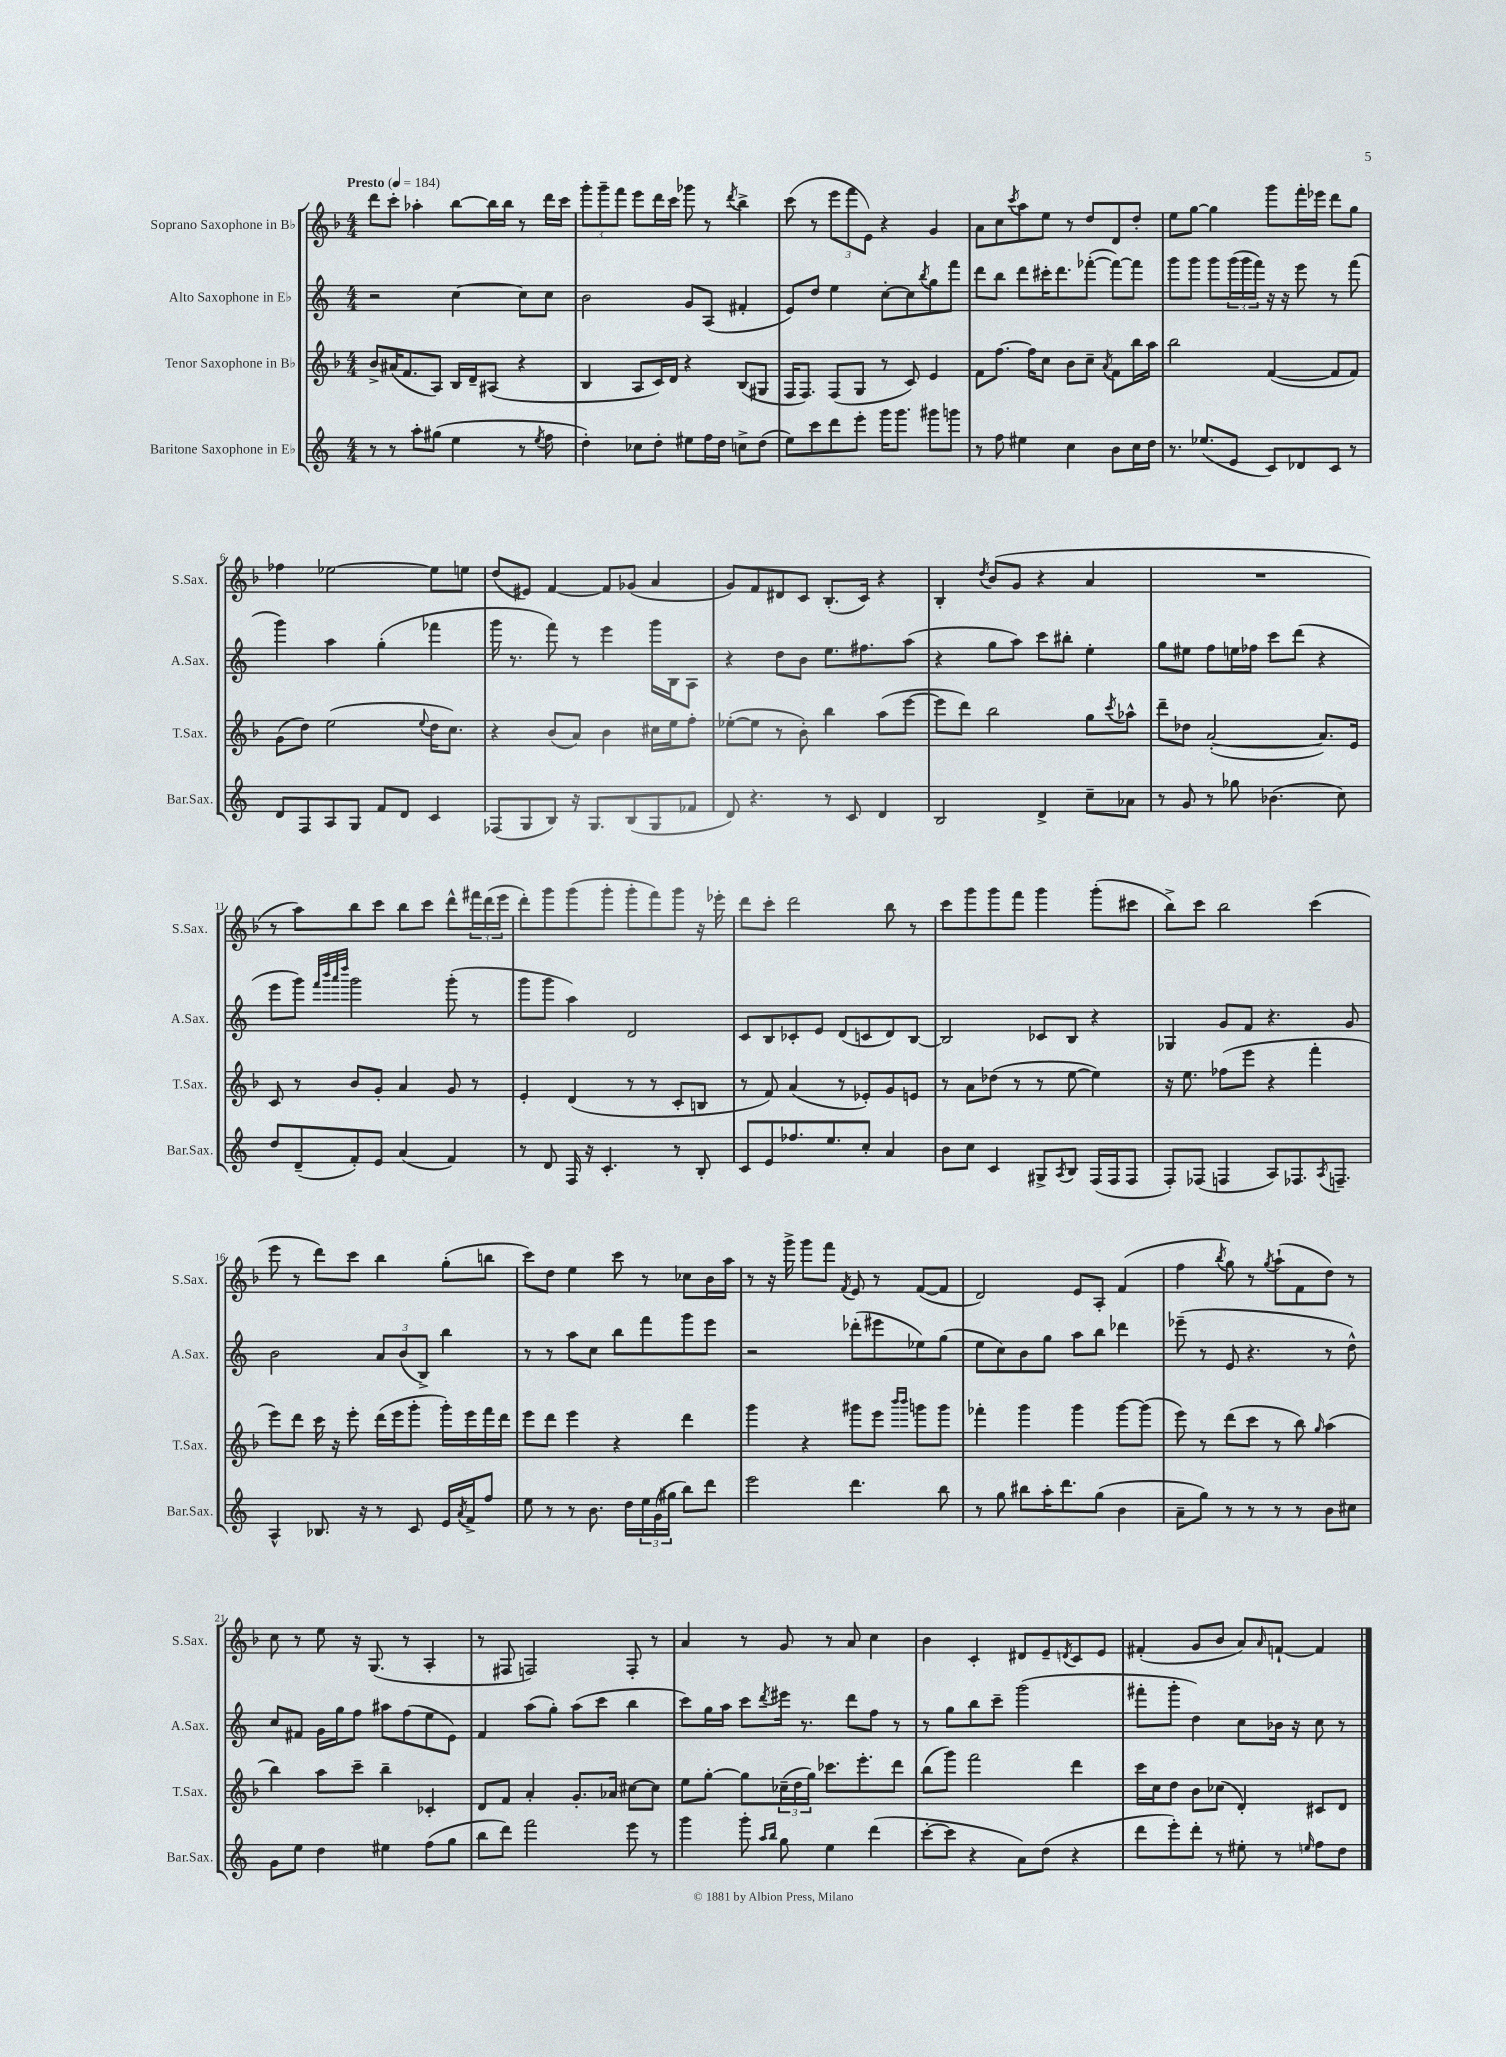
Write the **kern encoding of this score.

**kern	**kern	**kern	**kern
*staff4	*staff3	*staff2	*staff1
*clefG2	*clefG2	*clefG2	*clefG2
*k[]	*k[b-]	*k[]	*k[b-]
*M4/4	*M4/4	*M4/4	*M4/4
*MM184	*MM184	*MM184	*MM184
8r	8b-^	2r	8ddd
8r	(16a#	.	8ccc'
.	8.f	.	.
8aa'	.	.	4aa-'
(8gg#	8A)	.	.
4ee	16B-	[4cc	[8bb-
.	16d~	.	.
.	(8A#	.	16bb-]
.	.	.	16bb-
8r	4r	8cc]	8r
8qee	.	.	.
8ff	.	8cc	16ddd
.	.	.	16ccc
=	=	=	=
4dd')	4B-	2b	12ggg'
.	.	.	12ggg~
.	.	.	12fff
8cc-	8A	.	8eee
8dd'	16c)	.	16ddd
.	16d	.	16ccc
8ee#	4r	8g	8ggg-
16ff	.	(8A	8r
16dd	.	.	.
.	.	.	8qddd
8cc^	(8B-	4f#'	4bb-^
(8dd	8G#	.	.
=	=	=	=
8ee)	16F	8e)	(8ccc
.	8.F)	.	.
8ccc	.	8dd	8r
8ddd	(8F	4ee	12eee
.	.	.	12fff
8eee'	8G	.	.
.	.	.	12e)
16ggg	8r	[8cc'	4r
8.ggg	.	.	.
.	8c)	8cc]	.
.	.	8qbb	.
8ggg#	4e	8gg	4g
8ggg	.	8fff	.
=	=	=	=
8r	8f	8ddd	8a
8ff	[8.ff	8bb	8cc
.	.	.	8qccc
4ee#	.	8ddd	8aa
.	16ff]	.	.
.	8cc	16ccc#'	8ee
.	.	8.ddd	.
4cc	8b-	.	8r
.	8cc~	([8fff-'	8dd
.	8qa	.	.
8b	8f	8fff-_)	8d
16cc	16bb-	8fff-]	8dd'
16dd	16aa	.	.
=	=	=	=
8.r	2bb-	8ggg	8ee
.	.	8ggg	[8gg
(8.ee-	.	.	.
.	.	8ggg	4gg]
8e	.	(24ggg	.
.	.	24ggg	.
.	.	24fff)	.
8c)	([4f	16r	8ggg
.	.	16r	.
8d-	.	8eee	16fff'
.	.	.	16eee-
8c	8f]	8r	8ddd
8r	8f)	(8fff	8gg
=	=	=	=
8d	(8g	4ggg)	4ff-
8F	8dd)	.	.
8A	(2ee	4aa	[2ee-
8G	.	.	.
8f	.	(4gg'	.
8d	.	.	.
.	8qqee	.	.
4c	16dd	4fff-	8ee-]
.	8.cc)	.	.
.	.	.	8ee
=	=	=	=
(8F-	4r	16ggg	(8dd
.	.	8.r	.
8G	.	.	8e#)
8B)	(8b-	8fff)	[4f
16r	8a)	8r	.
8.G	.	.	.
.	4b-	4eee	8f]
(8B	.	.	(8g-
8G	16cc#	16ggg	4a
.	16ee	16B	.
8f-	8ff'	8A	.
=	=	=	=
8d)	([8ee-'	4r	8g)
4.r	8ee-]	.	8f
.	8r	8dd	8d#
.	8b-')	8b	8c
8r	4bb-	8.ee	(8.B-'
8c	.	.	.
.	.	8.ff#	16c)
4d	(8aa	.	4r
.	[8eee	(8aa	.
=	=	=	=
2B	8eee]	4r	4B-'
.	8ddd)	.	.
.	.	.	8qdd
.	2bb-	8gg	(8b-
.	.	8aa)	8g
4d^	.	8ccc	4r
.	.	8bb#'	.
8cc~	8gg	4ee'	4a
.	8qccc	.	.
8a-	8aa-^^	.	.
=	=	=	=
8r	8ddd~	8gg	1r
8g	8dd-	8ee#	.
8r	([2a'	8ff	.
8gg-	.	16ee	.
.	.	16ff-	.
(4.b-	.	8ccc	.
.	.	(8ddd	.
.	8.a])	4r	.
8cc)	.	.	.
.	16e	.	.
=	=	=	=
8dd	8c	8eee	8r
(8d~	8r	8ggg)	8aa)
.	.	32qqfff	.
.	.	32qqbbb	.
.	.	32qqaaa	.
.	.	32qqdddd	.
8f')	8b-	2ggg	8bb-
8e	8g'	.	8ccc
(4a	4a	.	8bb-
.	.	.	8ccc
4f)	8g	(8ggg'	8ddd^^
.	8r	8r	24fff#
.	.	.	(24ddd
.	.	.	24eee
=	=	=	=
8r	4e'	8ggg	8ddd')
8d	.	8ggg	8ggg
16F	(4d	4aa)	(8ggg
16r	.	.	.
4.c'	.	.	8ggg'
.	8r	2d	8ggg'
.	8r	.	8fff)
8r	8c'	.	8ggg
8B'	8B	.	16r
.	.	.	16eee-'
=	=	=	=
8c	8r	8c	8ddd
8e	8f)	8B	8ccc'
8.ff-	(4a	8c-'	2ddd
.	.	8e	.
8.ee	.	.	.
.	8r	(8d	.
8cc'	8e-')	8c	.
4a	8g	8d)	8bb-
.	8e	[8B	8r
=	=	=	=
8b	8r	2B]	8ccc
8cc	8a	.	8ggg
4c	(8dd-	.	8ggg
.	8r	.	8fff
8G#^	8r	8c-	4ggg
8qA	.	.	.
8B	[8ee	8B	.
(16F	4ee])	4r	(8ggg'
16F	.	.	.
8F	.	.	8ccc#
=	=	=	=
8F')	16r	4G-	8bb-^)
.	8.ee	.	.
(8F-	.	.	8ccc
4F	(8ff-	8g	2bb-
.	8eee	8f	.
8A)	4r	4.r	.
8.F-	.	.	.
.	4fff'	.	(4ccc
8qA	.	.	.
8.F~	.	.	.
.	.	8g	.
=	=	=	=
4A^^	8eee)	2b	8eee
.	8ddd	.	8r
8.B-	16ccc	.	8ddd)
.	16r	.	.
.	8eee'	.	8ccc
16r	.	.	.
8r	(16ddd	12a	4bb-
.	16eee	.	.
.	.	(12b	.
8c	8ggg'	.	.
.	.	12B^)	.
16e	16ggg')	4bb	(8gg'
8qa	.	.	.
16f^	16eee	.	.
8ff	16fff	.	8bb
.	16ddd	.	.
=	=	=	=
8ee	8eee	8r	8ccc)
8r	8ddd	8r	8dd
8r	4eee	8aa	4ee
8.b	.	8cc	.
.	4r	8bb	8ccc
16dd	.	.	.
24ee	.	8fff	8r
(24g	.	.	.
24gg#	.	.	.
8bb)	4ddd	8ggg	8cc-
8ddd	.	8eee	16b-
.	.	.	16aa
=	=	=	=
2eee	4ggg	2r	8r
.	.	.	16r
.	.	.	16ggg^
.	4r	.	8ggg
.	.	.	8fff
.	.	.	8qf
4.ddd	8ggg#	(8ddd-'	8e
.	8eee	8eee#	8r
.	16qqbbb-	.	.
.	16qqbbb-	.	.
.	8ggg	8ee-)	([8f
8bb	8ggg	(8gg	8f]
=	=	=	=
8r	4fff-'	8ee	2d)
8gg	.	8cc)	.
8bb#	4ggg	8b	.
16aa'	.	8gg	.
8.ddd	.	.	.
.	4ggg	8aa	8e
(8gg	.	8bb	8A'
4b	[8ggg	4ddd-	(4f
.	(8ggg]	.	.
=	=	=	=
8a~	8eee)	(8eee-~	4ff
8gg)	8r	8r	.
.	.	.	8qbb-
8r	(8ddd	8e	8gg)
8r	8ccc	4.r	8r
.	.	.	8qgg
8r	8r	.	(8aa`
8r	8bb-)	.	8f
.	16qqgg	.	.
8b	(4aa	8r	8dd)
8cc#	.	8dd^^)	8r
=	=	=	=
8g	4bb-)	8cc	8cc
8ee	.	8f#	8r
4dd	8aa	16g	8ee
.	.	16gg	.
.	8ccc~	8ff	16r
.	.	.	(8.G
4ee#	4bb-~	8aa#	.
.	.	(8ff	8r
(8ff	4c-'	8ee	4A'
8gg	.	8e)	.
=	=	=	=
8bb	8d	4f	8r
8ddd)	8f	.	8F#
2fff	4a'	(8aa	2F)
.	.	8gg')	.
.	8.g'	(8aa	.
.	.	8ccc	.
.	16a-	.	.
8eee	[8cc#	4bb	8F'
8r	8cc#]	.	8r
=	=	=	=
4ggg	8ee	8ccc)	4a
.	[8gg'	16gg	.
.	.	16aa	.
8ggg'	8gg]	8ccc	8r
16qqaa	.	.	.
16qqbb	.	8qddd	.
8gg	(24cc-~	16eee#	8g
.	24dd	.	.
.	.	8.r	.
.	24gg)	.	.
4ee	8.ccc-	.	8r
.	.	8ddd	8a
.	8.eee'	.	.
(4ddd	.	8ff	4cc
.	8ddd	8r	.
=	=	=	=
[8ccc'	(8bb-	8r	4b-
8ccc]	8ggg)	8gg	.
4r	2fff	8bb	4c'
.	.	8ccc~	.
8a)	.	(2ggg	8d#
(8dd	.	.	8e~
.	.	.	8qd
4r	4ddd	.	8c
.	.	.	8e
=	=	=	=
8ddd	16ccc	8fff#'	(4f#'
.	16cc	.	.
8eee')	8dd	8ggg'	.
8ddd'	8b-	4dd)	8g
8r	(8cc-	.	8b-
8ee#'	4d')	8cc	8a)
.	.	.	16qqa
8r	.	16b-	[8f`
.	.	16r	.
16qqee	.	.	.
8ff	8c#	8cc	4f]
8dd	8d	8r	.
==	==	==	==
*-	*-	*-	*-
